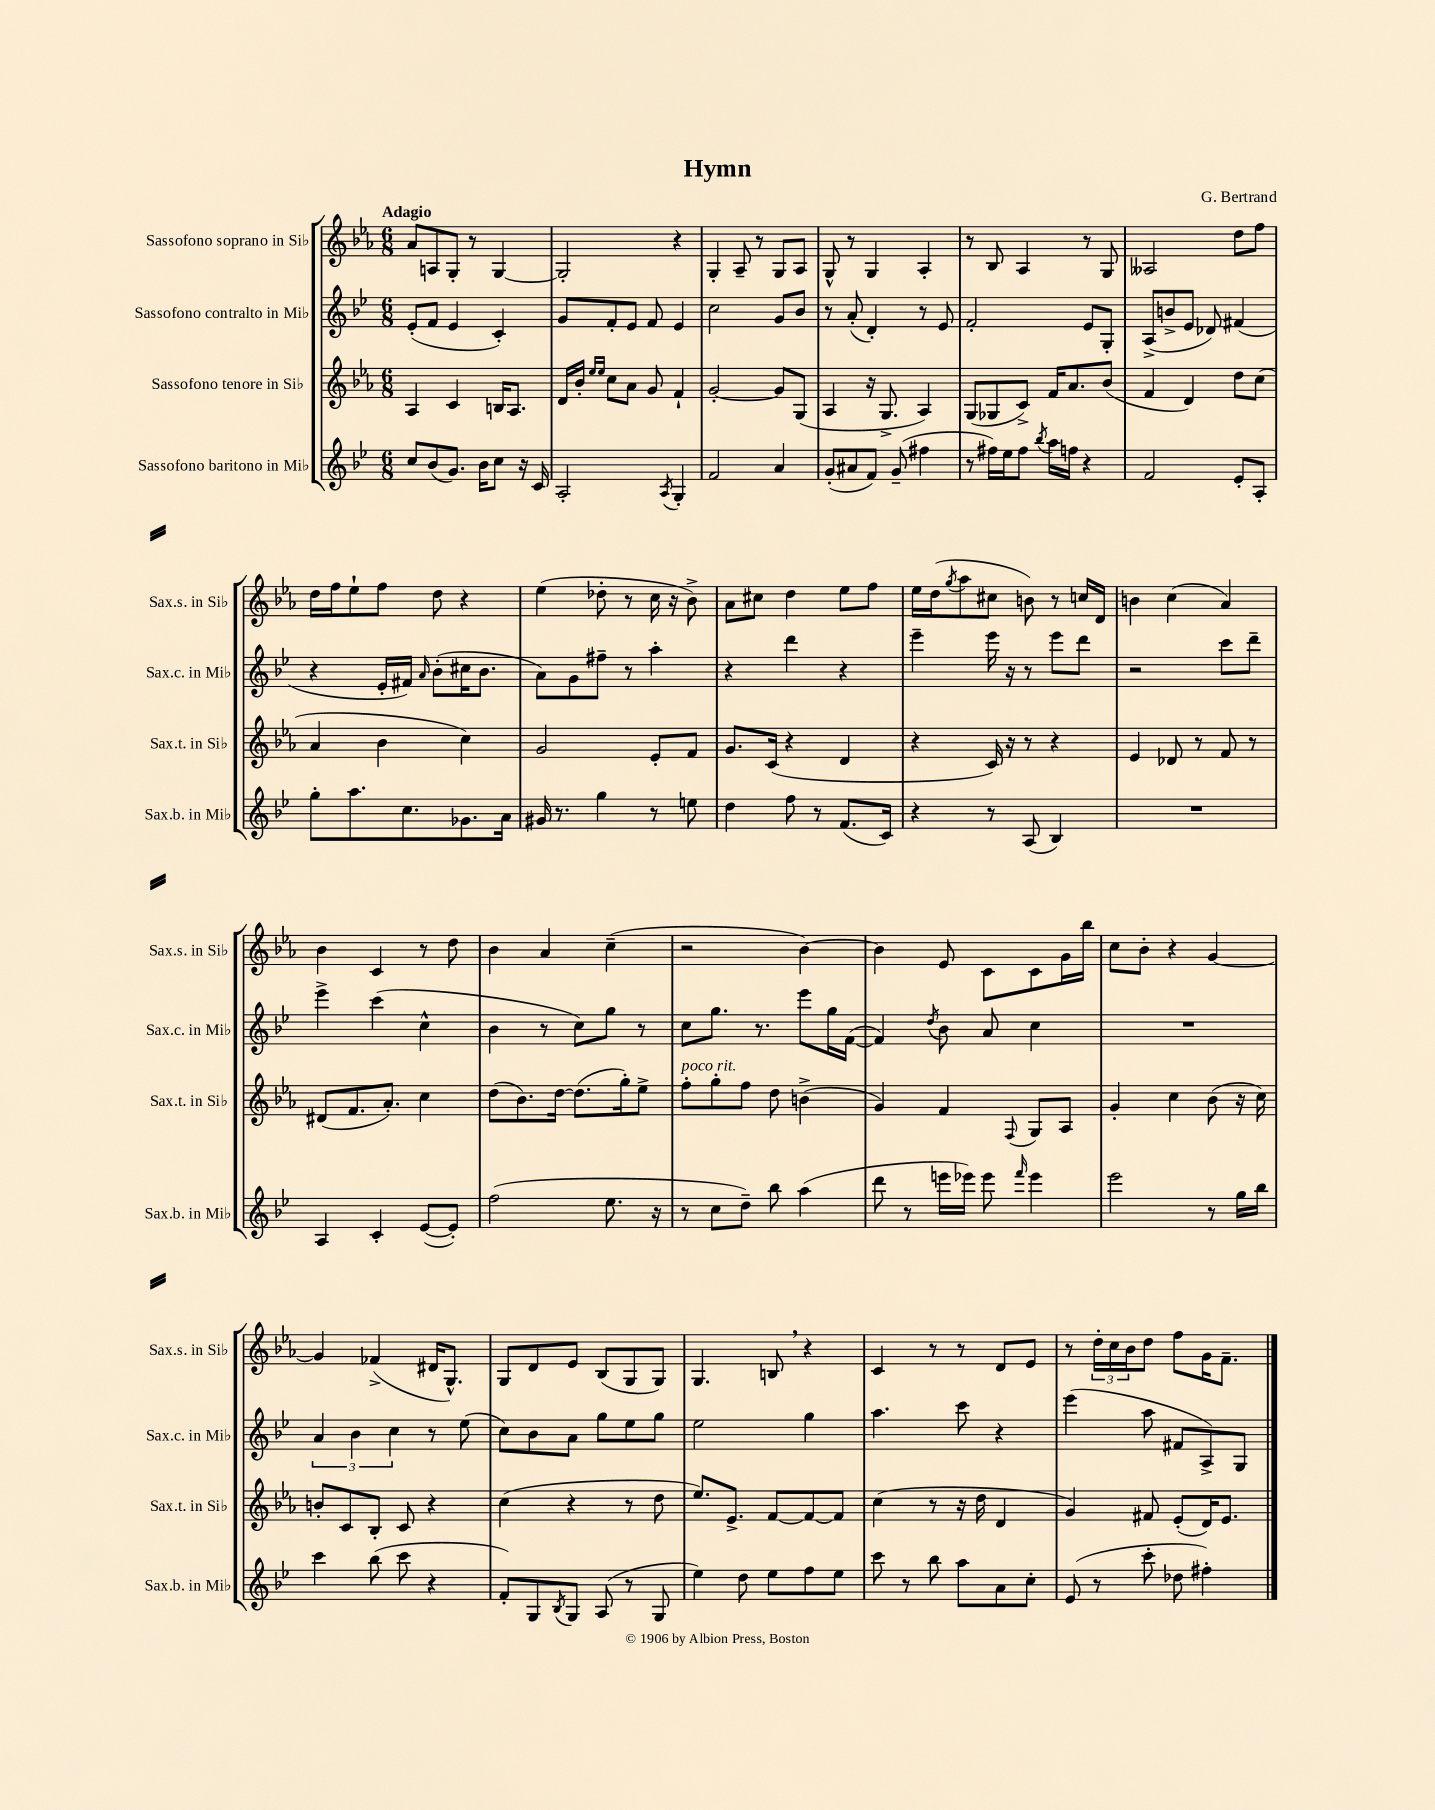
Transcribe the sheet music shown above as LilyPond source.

\header { title = "Hymn" composer = "G. Bertrand" }
<<
\new StaffGroup <<
\new Staff = "s0" \with { instrumentName = "Sassofono soprano in Sib" shortInstrumentName = "Sax.s. in Sib" } {
    \clef treble \key ees \major \numericTimeSignature \time 6/8 \tempo "Adagio"
    aes'8 a8 g8-. r8 g4~ |
    g2-. r4 |
    g4-. aes8-- r8 g8 aes8 |
    g8-^ r8 g4 aes4-. |
    r8 bes8 aes4 r8 g8 |
    aeses2 d''8 f''8 |
    d''16 f''16 ees''8-! f''8 d''8 r4 |
    ees''4( des''8-. r8 c''16 r16 bes'8->) |
    aes'8 cis''8 d''4 ees''8 f''8 |
    ees''16 d''16( \acciaccatura { g''8 } aes''8 cis''8 b'8) r8 c''16 d'16 |
    b'4 c''4( aes'4) |
    bes'4 c'4 r8 d''8 |
    bes'4 aes'4 c''4--( |
    r2 bes'4~) |
    bes'4 ees'8 c'8 c'8 g'16 bes''16 |
    c''8 bes'8-. r4 g'4~ |
    g'4 fes'4->( dis'16 g8.-^) |
    g8 d'8 ees'8 bes8( g8 g8) |
    g4. b8 \breathe r4 |
    c'4 r8 r8 d'8 ees'8 |
    r8 \tuplet 3/2 { d''16-. c''16 bes'16 } d''8 f''8 g'16 f'8.-- \bar "|." |
}
\new Staff = "s1" \with { instrumentName = "Sassofono contralto in Mib" shortInstrumentName = "Sax.c. in Mib" } {
    \clef treble \key bes \major \numericTimeSignature \time 6/8
    ees'8-.( f'8 ees'4 c'4-.) |
    g'8 f'8-. ees'8 f'8 ees'4 |
    c''2 g'8 bes'8 |
    r8 a'8-.( d'4-.) r8 ees'8 |
    f'2-. ees'8 g8-. |
    a8->( b'8-> ees'8 des'8) fis'4( |
    r4 ees'16-. fis'16) \grace { a'16 } bes'8-.( cis''16 bes'8. |
    a'8) g'8 fis''8-- r8 a''4-. |
    r4 d'''4 r4 |
    ees'''4-- ees'''16 r16 r8 ees'''8 d'''8 |
    r2 c'''8 d'''8-- |
    ees'''4-> c'''4( c''4-^ |
    bes'4 r8 c''8) g''8 r8 |
    c''8 g''8. r8. ees'''8 g''16 f'16~( |
    f'4) \acciaccatura { d''8 } bes'8 a'8 c''4 |
    R2. |
    \tuplet 3/2 { a'4 bes'4 c''4 } r8 ees''8( |
    c''8) bes'8 a'8 g''8 ees''8 g''8 |
    ees''2 g''4 |
    a''4. c'''8 r4 |
    ees'''4( a''8 fis'8 a8->) g8 \bar "|." |
}
\new Staff = "s2" \with { instrumentName = "Sassofono tenore in Sib" shortInstrumentName = "Sax.t. in Sib" } {
    \clef treble \key ees \major \numericTimeSignature \time 6/8
    aes4 c'4 b16 aes8. |
    d'16 bes'16-. \grace { ees''16 ees''16 } c''8 aes'8 g'8 f'4-! |
    g'2~-. g'8 g8( |
    aes4 r16 g8.-> aes4) |
    g8( ges8 c'8->) f'16 aes'8. bes'8( |
    f'4 d'4) d''8 c''8( |
    aes'4 bes'4 c''4) |
    g'2 ees'8-. f'8 |
    g'8. c'16( r4 d'4 |
    r4 c'16) r16 r8 r4 |
    ees'4 des'8 r8 f'8 r8 |
    dis'8( f'8. aes'8.-.) c''4 |
    d''8( bes'8.) d''16~ d''8.( g''16-.) ees''8-> |
    f''8-.^\markup { \italic "poco rit." } g''8-. f''8 d''8 b'4->( |
    g'4) f'4 \appoggiatura { f8 } g8 aes8 |
    g'4-. c''4 bes'8( r16 c''16) |
    b'8-. c'8 bes8-. c'8 r4 |
    c''4( r4 r8 d''8 |
    ees''8.) ees'8.-> f'8~ f'8~ f'8 |
    c''4( r8 r16 d''16 d'4 |
    g'4) fis'8 ees'8-.( d'16) ees'8. \bar "|." |
}
\new Staff = "s3" \with { instrumentName = "Sassofono baritono in Mib" shortInstrumentName = "Sax.b. in Mib" } {
    \clef treble \key bes \major \numericTimeSignature \time 6/8
    c''8 bes'8( g'8.) bes'16 c''8 r16 c'16 |
    a2-. \acciaccatura { a8 } g4-. |
    f'2 a'4 |
    g'8-.( ais'8 f'8) g'8--( fis''4 |
    r8 fis''16) ees''16 fis''8 \acciaccatura { bes''8 } a''16 f''16 r4 |
    f'2 ees'8-. a8-. |
    g''8-. a''8. c''8. ges'8. a'16 |
    gis'16 r8. g''4 r8 e''8 |
    d''4 f''8 r8 f'8.( c'16) |
    r4 r8 a8( bes4) |
    R2. |
    a4 c'4-. ees'8~( ees'8-.) |
    f''2( ees''8. r16 |
    r8 c''8 d''8--) bes''8 a''4( |
    d'''8 r8 e'''16 ees'''16) ees'''8 \grace { f'''16 } ees'''4 |
    ees'''2 r8 g''16 bes''16 |
    c'''4 bes''8( c'''8 r4 |
    f'8-.) g8 \acciaccatura { bes8 } g8 a8( r8 g8 |
    ees''4) d''8 ees''8 f''8 ees''8 |
    c'''8 r8 bes''8 a''8 a'8 c''8-. |
    ees'8( r8 c'''8-. des''8 fis''4-.) \bar "|." |
}
>>
>>
\layout { \context { \Score \remove "Bar_number_engraver" } }
